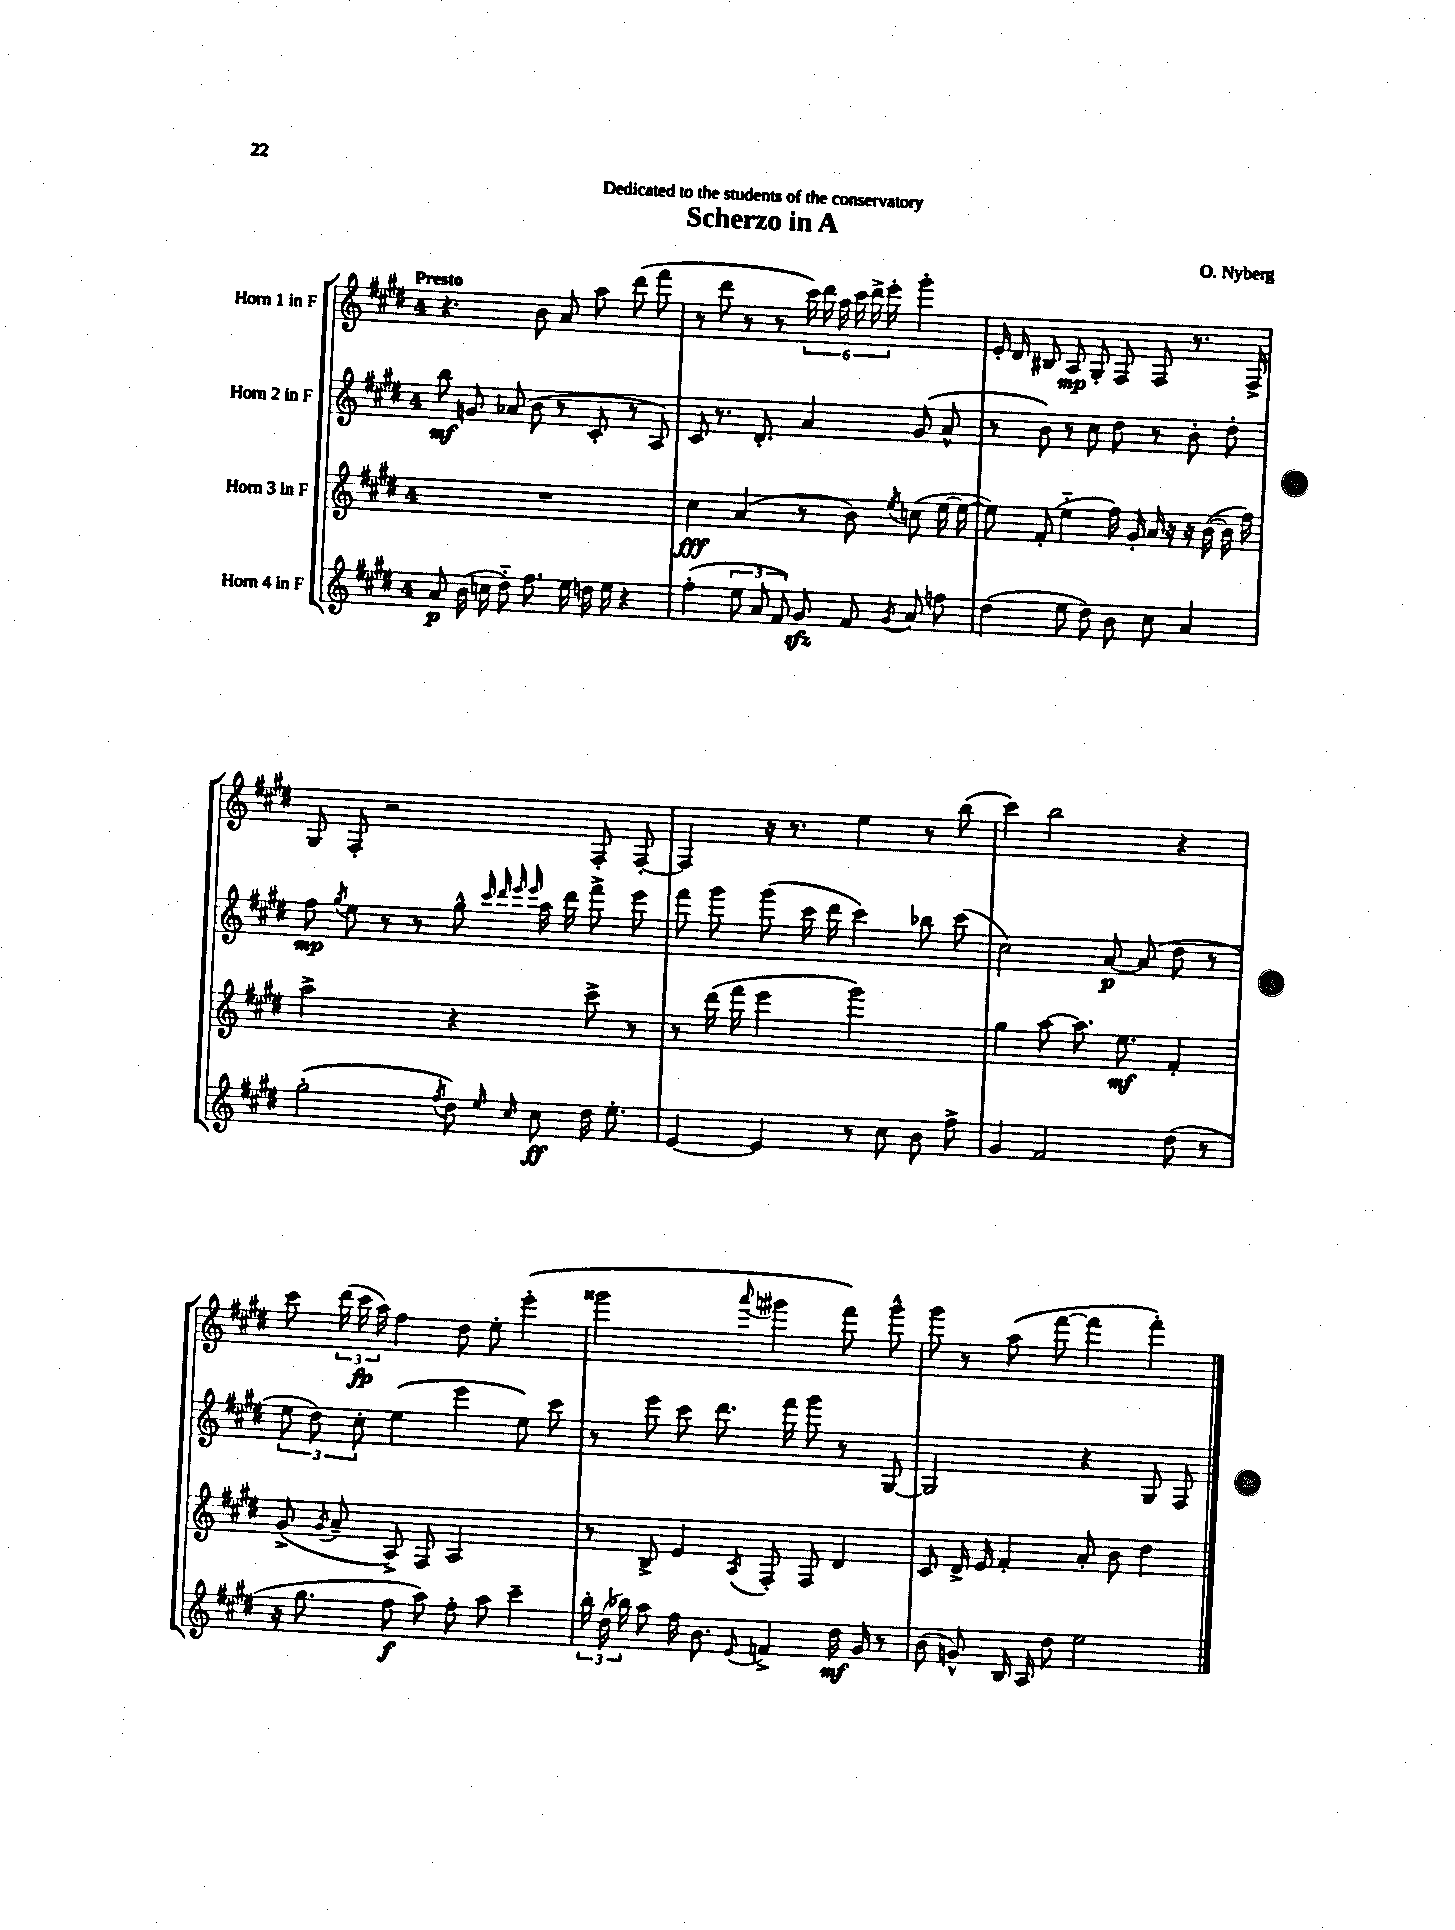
\header { title = "Scherzo in A" composer = "O. Nyberg" dedication = "Dedicated to the students of the conservatory" }
<<
\new StaffGroup <<
\new Staff = "s0" \with { instrumentName = "Horn 1 in F" } {
    \clef treble \key e \major \once \override Staff.TimeSignature.style = #'single-digit \time 4/4 \tempo "Presto"
    \autoBeamOff r4. b'8 a'8 a''8 dis'''8( fis'''8 |
    r8 dis'''8 r8 r8 \tuplet 6/4 { cis'''16) dis'''16 a''16 cis'''16 dis'''16-> e'''16-. } gis'''4-. |
    e'16-. dis'16 bis8 a8\mp gis8-. fis8 fis8 r8. fis16-> |
    gis8 fis8-. r2 fis8-. fis8~-. |
    fis4 r16 r8. e''4 r8 b''8( |
    cis'''4) b''2 r4 |
    cis'''8 \tuplet 3/2 { dis'''16( cis'''16\fp a''16) } fis''4 dis''8 e''8-. e'''4-.( |
    gisis'''2 \appoggiatura { a'''8 } gis'''4 fis'''8) gis'''8-^ |
    gis'''8 r8 a''8( fis'''8~ fis'''4 fis'''4-.) \bar "|." |
}
\new Staff = "s1" \with { instrumentName = "Horn 2 in F" } {
    \clef treble \key e \major \once \override Staff.TimeSignature.style = #'single-digit \time 4/4
    \autoBeamOff b''8\mf g'8 aes'8( b'8 r8 cis'8-. r8 a8) |
    cis'8 r8. dis'8.-. a'4 gis'8( a'8-^ |
    r8 b'8) r8 cis''8 dis''8 r8 b'8-. dis''8-. |
    fis''8\mp \acciaccatura { gis''8 } e''8 r8 r8 gis''8-^ \grace { cis'''32 dis'''32 e'''32 e'''32 } a''16 dis'''16 fis'''8-> e'''8 |
    fis'''8 gis'''8 gis'''8( cis'''16 dis'''16 cis'''4) bes''8 cis'''8( |
    cis''2) a'8~\p a'8( dis''8 r8 |
    \tuplet 3/2 { e''8 dis''8) cis''8-. } e''4( e'''4 e''8) cis'''8 |
    r8 e'''8 cis'''8 dis'''8. fis'''16 gis'''8 r8 gis8~ |
    gis2 r4 gis8 fis8 \bar "|." |
}
\new Staff = "s2" \with { instrumentName = "Horn 3 in F" } {
    \clef treble \key e \major \once \override Staff.TimeSignature.style = #'single-digit \time 4/4
    \autoBeamOff R1 |
    cis''4\fff a'4( r8 b'8) \acciaccatura { e''8 } c''8( e''16~ e''16~ |
    e''8) fis'8-.( e''4-_ fis''16) gis'16-. a'16 r16 r16 b'16~( b'16 fis''16) |
    a''2-> r4 cis'''8-> r8 |
    r8 dis'''16( fis'''16 e'''4 gis'''2) |
    gis''4 a''8~ a''8. e''8.\mf fis'4-. |
    gis'8->( \acciaccatura { gis'8 } a'8-- a8->) fis8 a2 |
    r8 b8-> e'4 \acciaccatura { a8 } fis8-. fis8 dis'4 |
    cis'8 dis'16-> e'16 fis'4-. a'8-. b'8 dis''4 \bar "|." |
}
\new Staff = "s3" \with { instrumentName = "Horn 4 in F" } {
    \clef treble \key e \major \once \override Staff.TimeSignature.style = #'single-digit \time 4/4
    \autoBeamOff a'8\p b'16( c''16 dis''8-_) fis''8. e''16 d''16 e''16 r4 |
    fis''4-.( \tuplet 3/2 { e''8 a'8 fis'8) } gis'8\sfz fis'8 \acciaccatura { gis'8 } a'8 f''8 |
    dis''4( e''8 dis''8) b'8 cis''8 a'4 |
    gis''2-.( \acciaccatura { fis''8 } dis''8) \grace { e''16 cis''16 } cis''8\ff dis''16 e''8.-. |
    e'4~ e'4 r8 cis''8 b'8 fis''8-> |
    gis'4 fis'2 dis''8( r8 |
    r16 gis''8. fis''8\f a''8) fis''8-. a''8 cis'''4-- |
    \tuplet 3/2 { b''16-. dis''16( bes''16) } a''8 fis''16 b'8. \appoggiatura { e'8 } f'4-> dis''16\mf gis'16 r8 |
    b'8( g'8-^) b16 a16 dis''8 e''2 \bar "|." |
}
>>
>>
\layout { \context { \Score \remove "Bar_number_engraver" } }
